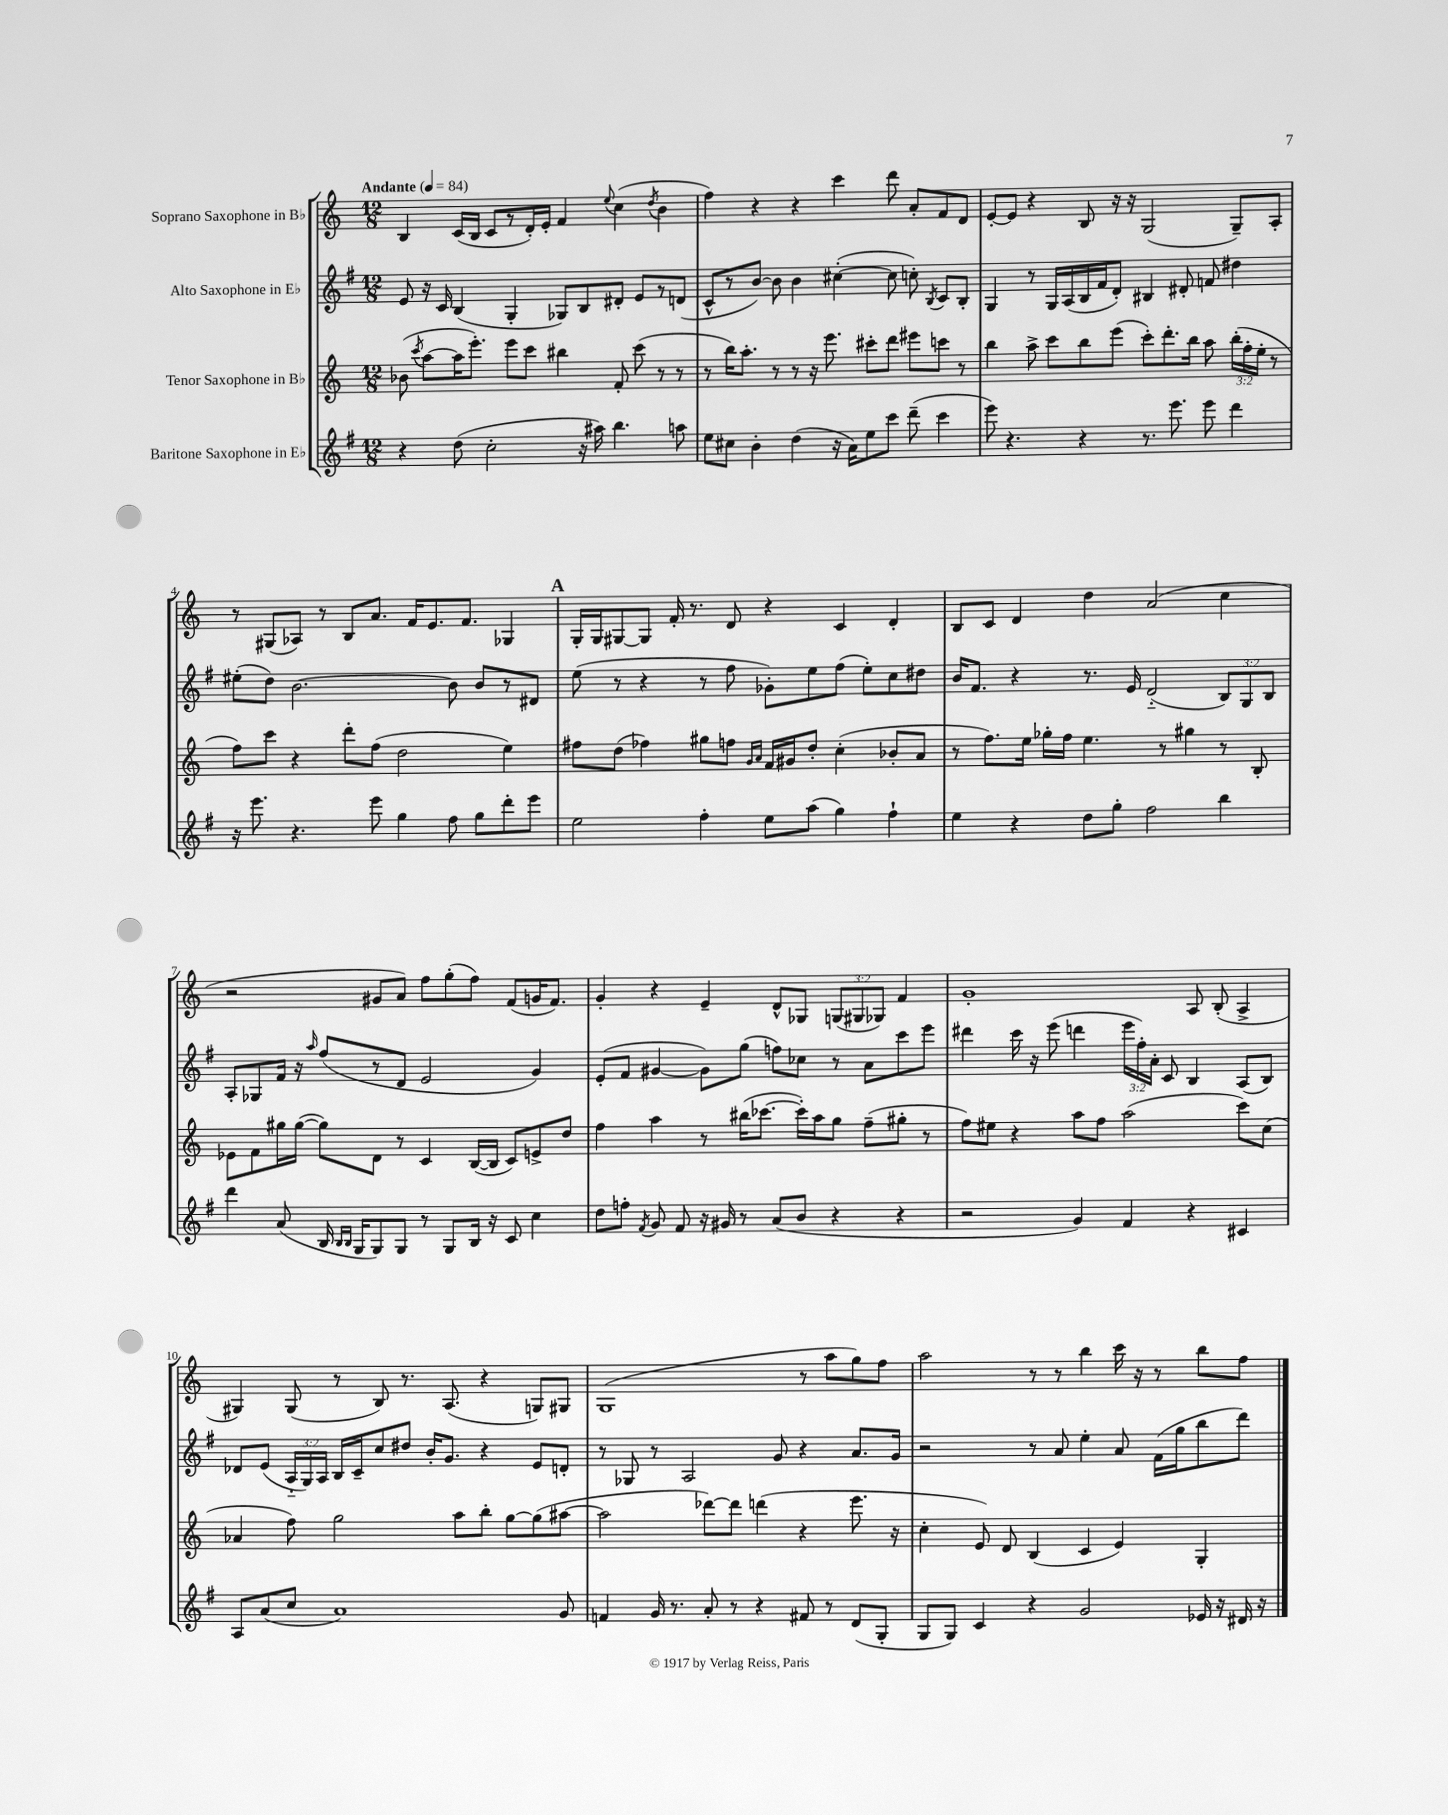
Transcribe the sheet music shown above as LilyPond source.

<<
\new StaffGroup <<
\new Staff = "s0" \with { instrumentName = "Soprano Saxophone in Bb" } {
    \clef treble \key c \major \numericTimeSignature \time 12/8 \override Staff.TupletNumber.text = #tuplet-number::calc-fraction-text \tempo "Andante" 4 = 84
    \autoBeamOff b4 c'16[( b16] c'8[ r8 d'16-.) e'16]-. f'4 \appoggiatura { e''8 } c''4( \acciaccatura { d''8 } b'4 |
    f''4) r4 r4 c'''4 d'''8 a'8[-. f'8 d'8] |
    e'8[~-. e'8] r4 b8 r16 r16 g2( g8[--) a8]-. |
    r8 gis8[( aes8]) r8 b8[ a'8.] f'16[ e'8. f'8.] ges4 |
    \mark \markup { \bold "A" } g16[-. g16 gis8~ gis8] f'16-. r8. d'8 r4 c'4 d'4-. |
    b8[ c'8] d'4 d''4 a'2( c''4 |
    r2 gis'8[ a'8]) f''8[ g''8-.( f''8]) f'8[( g'16 f'8.]) |
    g'4-. r4 e'4-- d'8[-^ ges8] \tuplet 3/2 { g8[( gis8 ges8]) } f'4 |
    g'1-. a8 b8-.( a4-> |
    gis4) gis8( r8 b8) r8. a8.( r4 g8[) gis8] |
    g1( r8 a''8[ g''8) f''8] |
    a''2 r8 r8 b''4 c'''16 r16 r8 b''8[ f''8] \bar "|." |
}
\new Staff = "s1" \with { instrumentName = "Alto Saxophone in Eb" } {
    \clef treble \key g \major \numericTimeSignature \time 12/8 \override Staff.TupletNumber.text = #tuplet-number::calc-fraction-text
    \autoBeamOff e'8 r16 c'16 b4( g4-. ges8[) b8 dis'8]-. e'8[ r8 d'8]( |
    c'8[-^ r8 b'8]~) b'8 b'4 cis''4~-.( cis''8 c''8-.) \acciaccatura { b8 } c'8[ b8]-. |
    g4 r8 g16[ a16( b16 fis'16 d'8]-.) bis4 dis'8-. f'8 dis''4 |
    eis''8[-.( d''8]) b'2.~ b'8 b'8[ r8 dis'8] |
    \mark \markup { \bold "A" } e''8( r8 r4 r8 fis''8 ges'8[-.) e''8 fis''8]( e''8[-.) c''8 dis''8] |
    b'16[ fis'8.] r4 r8. e'16 d'2-_( \tuplet 3/2 { b8[) g8 b8] } |
    a8[-. ges8 fis'16] r16 \grace { a''16 } fis''8[( r8 d'8] e'2 g'4) |
    e'8[-.( fis'8] gis'4~ gis'8[) g''8]( f''8[) ces''8] r8 a'8[ c'''8 e'''8] |
    dis'''4 c'''16 r16 e'''8( d'''4 \tuplet 3/2 { e'''16[ fis''16-.) a'16]-. } c'8 b4 a8[( b8]) |
    des'8[ e'8]( \tuplet 3/2 { a16[-_ g16) a16] } b16[ c'16-- c''8 dis''8] b'16[-. g'8.] r4 e'8[ d'8]-. |
    r8 ges8 r8 a2 g'8 r4 a'8.[ g'16] |
    r2 r8 a'8 e''4-. a'8 fis'16[( g''16 b''8 d'''8]) \bar "|." |
}
\new Staff = "s2" \with { instrumentName = "Tenor Saxophone in Bb" } {
    \clef treble \key c \major \numericTimeSignature \time 12/8 \override Staff.TupletNumber.text = #tuplet-number::calc-fraction-text
    \autoBeamOff bes'8( \acciaccatura { c'''8 } a''8[~ a''16 e'''8.]-.) e'''8[ c'''8] bis''4 f'8-. c'''8( r8 r8 |
    r8 b''16[) a''8.]-. r8 r8 r16 e'''8. cis'''8[-. d'''8] eis'''8[ c'''8] r8 |
    b''4 a''8-> c'''8[ b''8 e'''8]( c'''8[-.) d'''8.-. b''16] a''8 \tuplet 3/2 { b''16[-.( f''16-. e''16]-. } r8 |
    f''8[) c'''8] r4 d'''8[-. f''8]( d''2 e''4) |
    \mark \markup { \bold "A" } fis''8[ d''8]( fes''4) gis''8[ f''8] \grace { g'16[ a'16] } f'16[ gis'16 d''8]-. c''4-.( bes'8[-. a'8] |
    r8 f''8.[) e''16] ges''16[-. f''16] e''4. r8 gis''4 r8 b8-. |
    ees'8[ f'8 gis''16 gis''16]~( gis''8[) d'8] r8 c'4 b16[~( b16] c'8[) e'8-> d''8] |
    f''4 a''4 r8 bis''16[( ces'''8.]~ ces'''16[-.) a''16 g''8] f''8[--( gis''8]-. r8 |
    f''8[) eis''8] r4 a''8[ f''8] a''2( c'''8[) c''8]( |
    aes'4 f''8) g''2 a''8[ b''8]-. g''8[~ g''8( ais''8]~ |
    ais''2 des'''8[~) des'''8] d'''4( r4 e'''8. r16 |
    c''4-. e'8) d'8 b4( c'4 e'4) g4-. \bar "|." |
}
\new Staff = "s3" \with { instrumentName = "Baritone Saxophone in Eb" } {
    \clef treble \key g \major \numericTimeSignature \time 12/8
    \autoBeamOff r4 d''8( c''2-. r16 ais''16) b''4. a''8 |
    e''8[ cis''8] b'4-. d''4( r16 a'16[) e''8 c'''8] d'''8--( c'''4 |
    e'''8) r4. r4 r8. e'''8. e'''8 d'''4 |
    r16 e'''8. r4. e'''8 g''4 fis''8 g''8[ d'''8-. e'''8] |
    \mark \markup { \bold "A" } e''2 fis''4-. e''8[ a''8]( g''4) fis''4-! |
    e''4 r4 d''8[ g''8]-. fis''2 b''4 |
    d'''4 a'8( b16 \grace { b16[ b16] } g16[ g8) g8] r8 g8[ b16] r16 c'8 c''4 |
    d''8[ f''8]-. \acciaccatura { fis'8 } g'8 fis'8 r16 gis'16 r8 a'8[( b'8] r4 r4 |
    r2 g'4) fis'4 r4 cis'4 |
    a8[ a'8( c''8] a'1) g'8 |
    f'4 g'16 r8. a'8-. r8 r4 fis'8 r8 d'8[( g8]-. |
    g8[ g8]) c'4 r4 g'2 ees'16 r16 dis'16 r16 \bar "|." |
}
>>
>>
